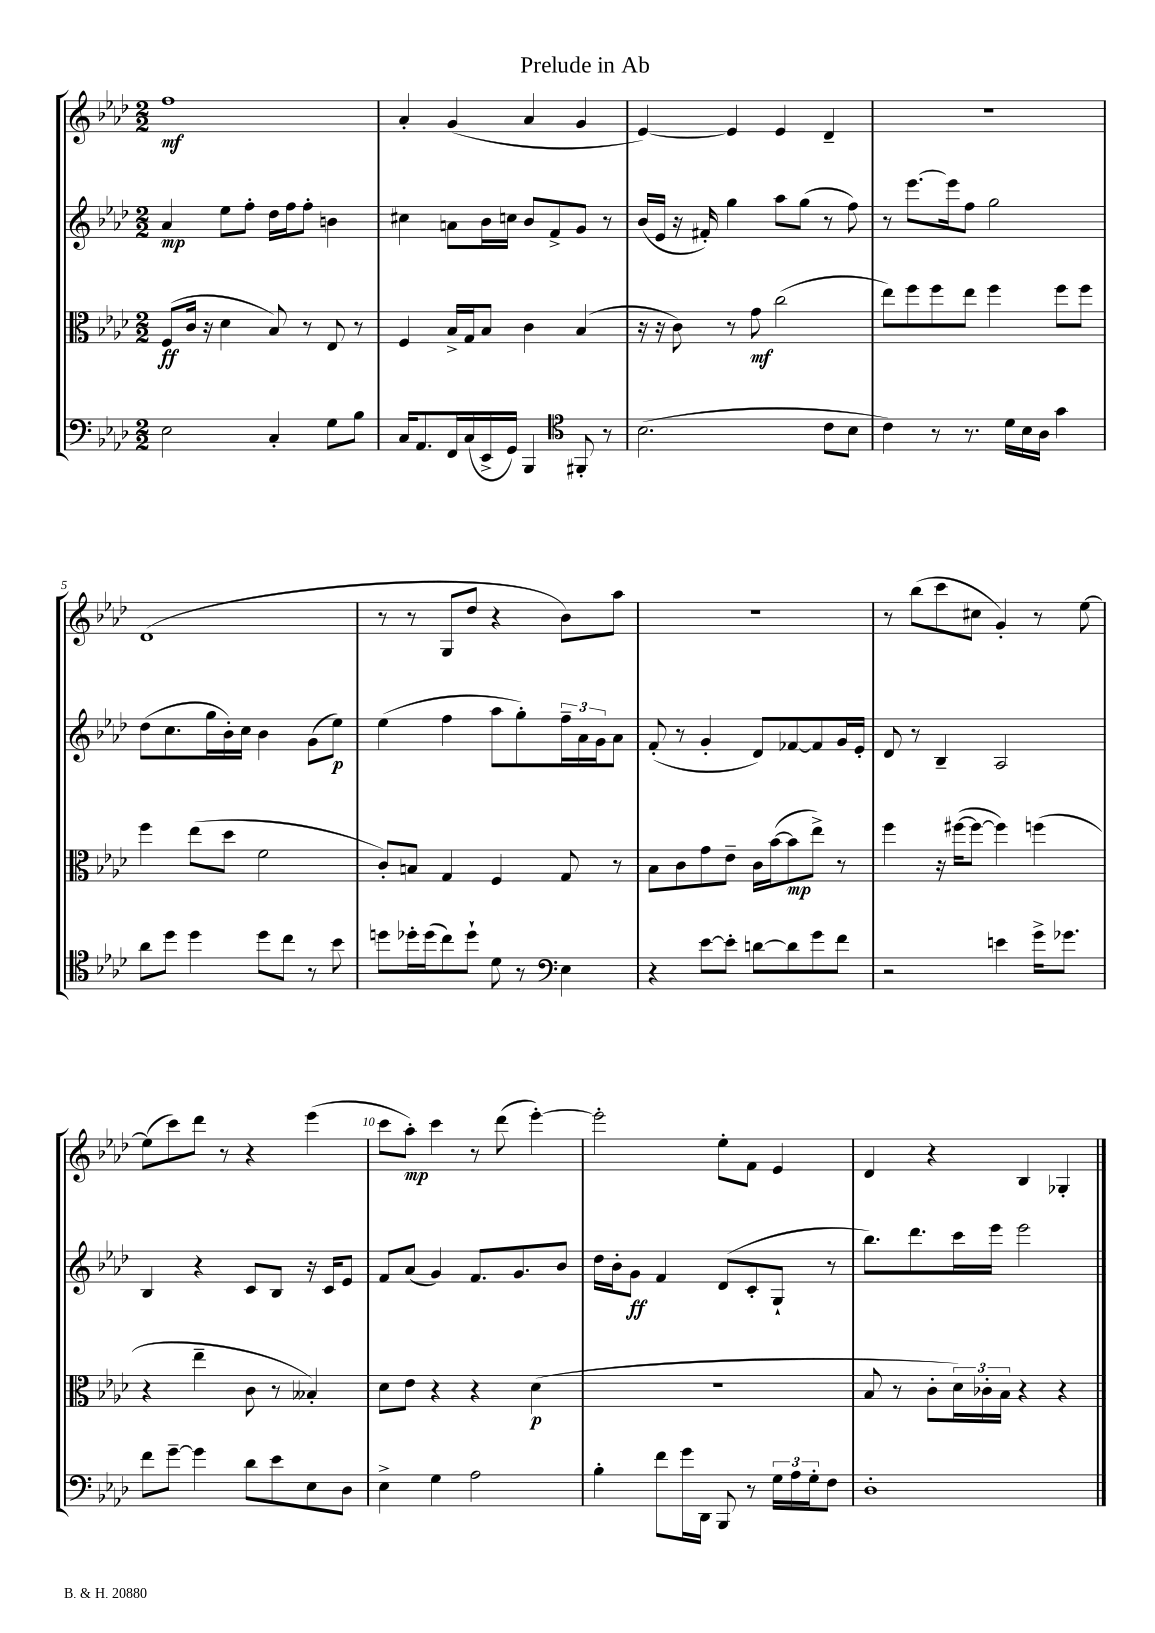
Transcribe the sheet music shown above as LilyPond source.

\header { title = "Prelude in Ab" }
<<
\new StaffGroup <<
\new Staff = "s0" {
    \clef treble \key aes \major \numericTimeSignature \time 2/2
    f''1\mf |
    aes'4-. g'4( aes'4 g'4 |
    ees'4~) ees'4 ees'4 des'4-- |
    r1 |
    des'1( |
    r8 r8 g8 des''8 r4 bes'8) aes''8 |
    r1 |
    r8 bes''8( c'''8 cis''8 g'4-.) r8 ees''8~ |
    ees''8( c'''8) des'''8 r8 r4 ees'''4( |
    c'''8 aes''8-.\mp) c'''4 r8 des'''8( ees'''4~-.) |
    ees'''2-. ees''8-. f'8 ees'4 |
    des'4 r4 bes4 ges4-. \bar "|." |
}
\new Staff = "s1" {
    \clef treble \key aes \major \numericTimeSignature \time 2/2
    aes'4\mp ees''8 f''8-. des''16 f''16 f''8-. b'4 |
    cis''4 a'8 bes'16 c''16 bes'8 f'8-> g'8 r8 |
    bes'16( ees'16 r16 fis'16-.) g''4 aes''8 g''8( r8 f''8) |
    r8 ees'''8.~ ees'''16 f''8 g''2 |
    des''8( c''8. g''16 bes'16-.) c''16 bes'4 g'8( ees''8\p) |
    ees''4( f''4 aes''8 g''8-.) \tuplet 3/2 { f''16-- aes'16 g'16 } aes'8 |
    f'8-.( r8 g'4-. des'8) fes'8~ fes'8 g'16 ees'16-. |
    des'8 r8 bes4-- aes2 |
    bes4 r4 c'8 bes8 r16 c'16 ees'8 |
    f'8 aes'8( g'4) f'8. g'8. bes'8 |
    des''16 bes'16-. g'8\ff f'4 des'8( c'8-. g8-! r8 |
    bes''8.) des'''8. c'''16 ees'''16 ees'''2 \bar "|." |
}
\new Staff = "s2" {
    \clef alto \key aes \major \numericTimeSignature \time 2/2
    f8\ff( c'16 r16 des'4 bes8) r8 ees8 r8 |
    f4 bes16-> g16 bes8 c'4 bes4( |
    r16 r16 c'8) r8 g'8\mf c''2( |
    ees''8) f''8 f''8 ees''8 f''4 f''8 f''8 |
    f''4 ees''8( des''8 f'2 |
    c'8-.) b8 g4 f4 g8 r8 |
    bes8 c'8 g'8 ees'8-- c'16 bes'16~( bes'8\mp ees''8->) r8 |
    f''4 r16 fis''16~( fis''8~ fis''4) f''4( |
    r4 ees''4-- c'8 r8 beses4-.) |
    des'8 ees'8 r4 r4 des'4\p( |
    R1 |
    bes8 r8 c'8-. \tuplet 3/2 { des'16) ces'16-. bes16 } r4 r4 \bar "|." |
}
\new Staff = "s3" {
    \clef bass \key aes \major \numericTimeSignature \time 2/2
    ees2 c4-. g8 bes8 |
    c16 aes,8. f,16 c16( ees,16-> g,16) bes,,4 \clef tenor fis,8-. r8 |
    bes2.( c'8 bes8 |
    c'4) r8 r8. des'16 bes16 aes16 g'4 |
    aes'8 des''8 des''4 des''8 c''8 r8 bes'8 |
    d''8 des''16-. des''16( c''8) des''8-! des'8 r8 \clef bass ees4 |
    r4 ees'8~ ees'8-. d'8~ d'8 g'8 f'8 |
    r2 e'4 g'16-> ges'8. |
    f'8 g'8~-- g'4 des'8 ees'8 ees8 des8 |
    ees4-> g4 aes2 |
    bes4-. f'8 g'16 des,16 bes,,8 r8 \tuplet 3/2 { g16 aes16 g16-. } f8 |
    des1-. \bar "|." |
}
>>
>>
\layout { \context { \Score \override BarNumber.break-visibility = ##(#f #t #t) barNumberVisibility = #(every-nth-bar-number-visible 5) } }
